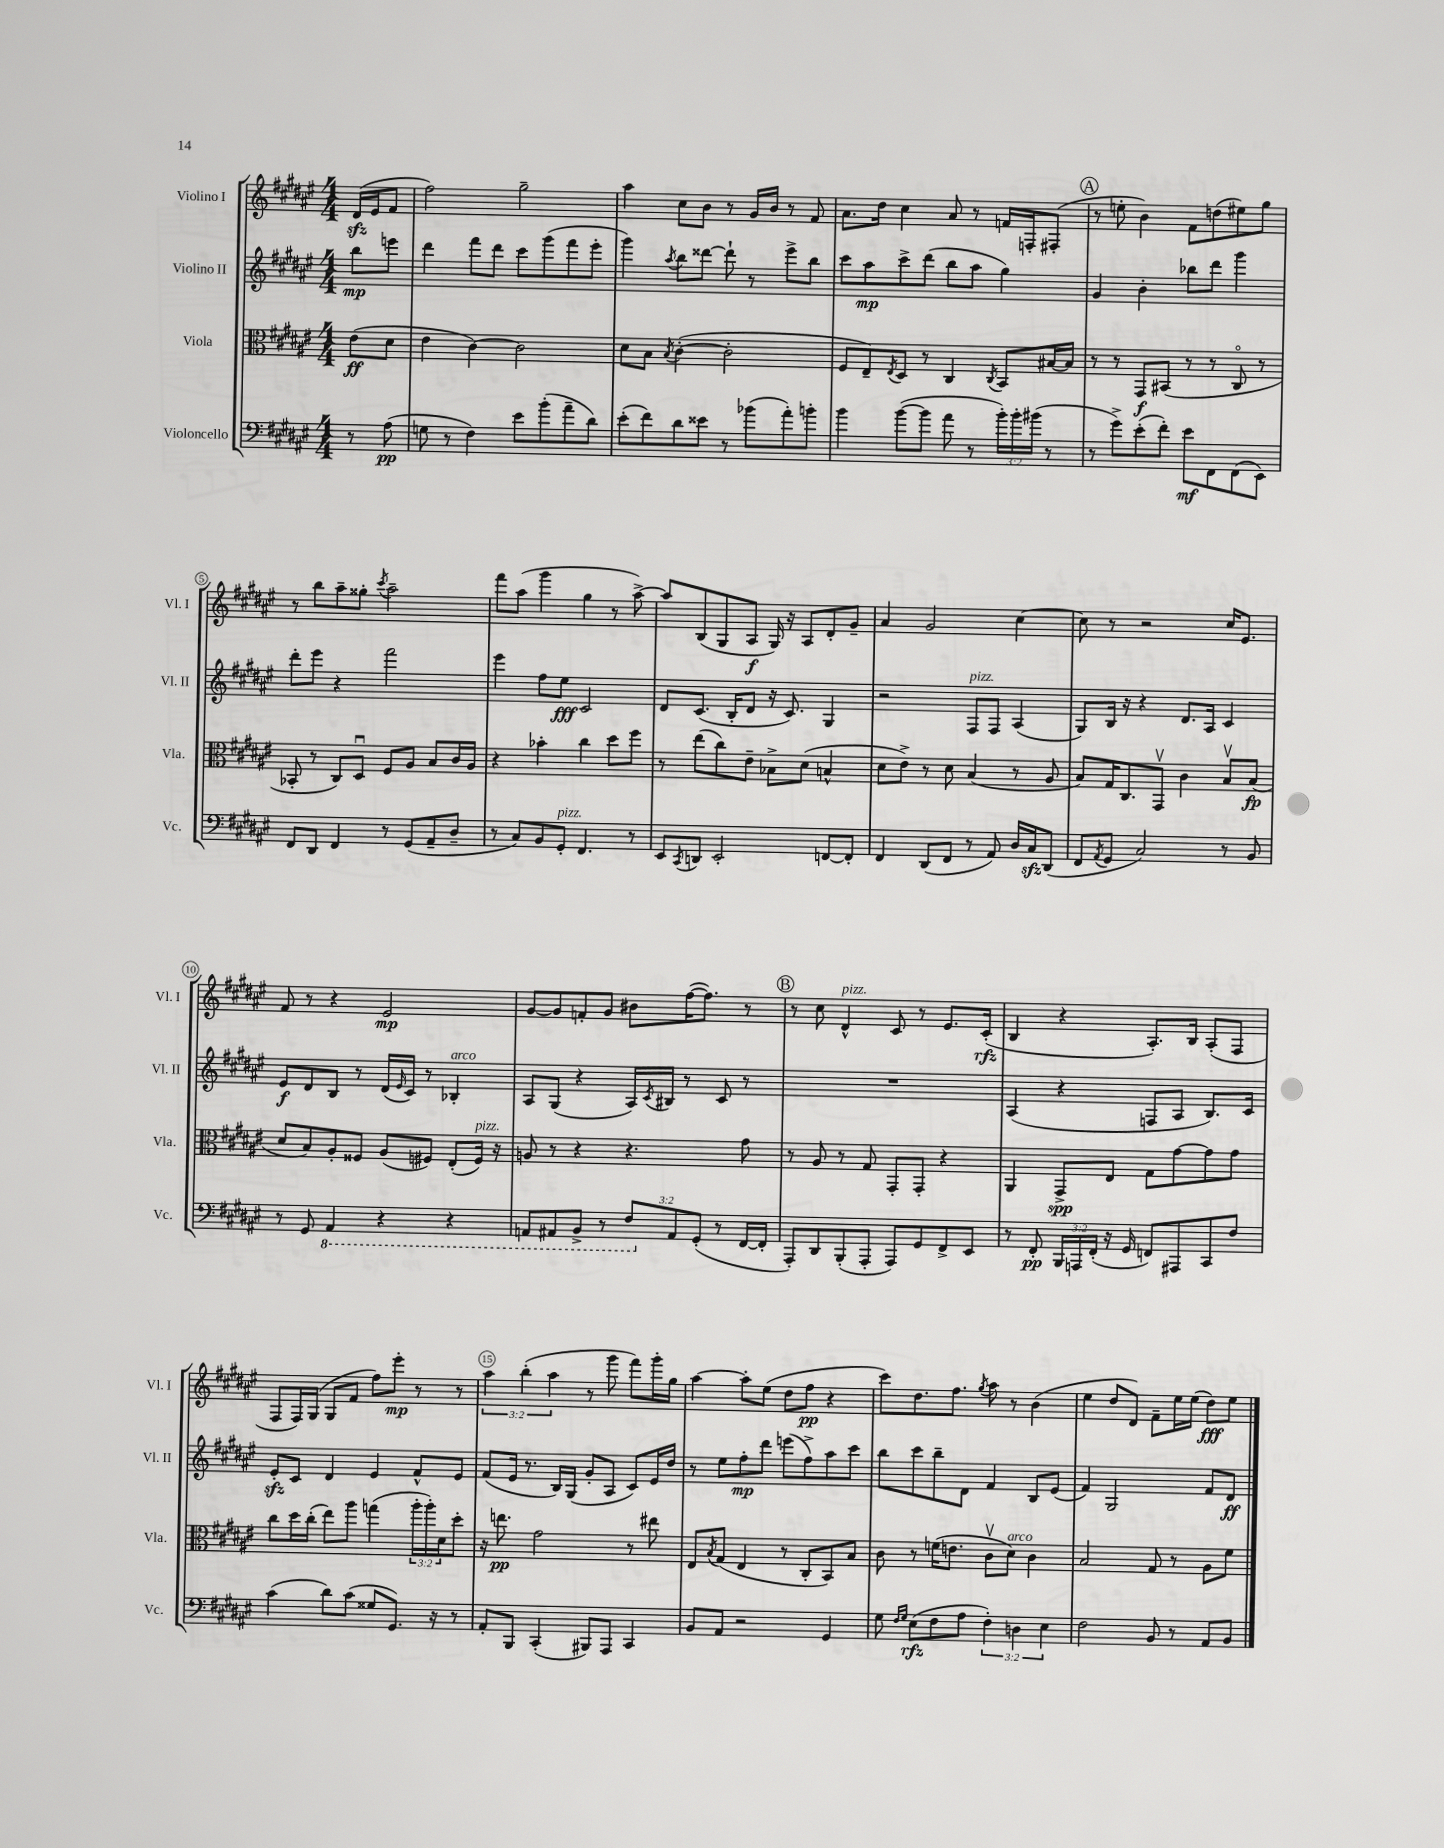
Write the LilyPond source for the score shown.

<<
\new StaffGroup <<
\new Staff = "s0" \with { instrumentName = "Violino I" shortInstrumentName = "Vl. I" } {
    \clef treble \key fis \major \numericTimeSignature \time 4/4 \override Staff.TupletNumber.text = #tuplet-number::calc-fraction-text \partial 4
    dis'16\sfz( eis'16 fis'8 |
    fis''2) gis''2-- |
    ais''4 cis''8 b'8 r8 gis'16 b'16 r8 fis'8 |
    ais'8. dis''16 cis''4 ais'8 r8 f'16 f16-. fis8-.( |
    \mark \markup { \circle "A" } r8 e''8-. b'4) fis'8 d''8( eis''8) gis''8 |
    r8 b''8 ais''8-- gisis''8-. \acciaccatura { cis'''8 } ais''2-- |
    fis'''8 ais''8( gis'''4 gis''4 r8 ais''8~->) |
    ais''8 b8( gis8 ais8\f gis16) r16 ais8 dis'8-. gis'8-- |
    ais'4 gis'2 cis''4~ |
    cis''8 r8 r2 cis''16 eis'8. |
    fis'8 r8 r4 eis'2\mp |
    gis'8~ gis'8 f'8-. gis'8 bis'8 fis''16~( fis''8.) r8 |
    \mark \markup { \circle "B" } r8 cis''8 dis'4-^^\markup { \italic "pizz." } cis'8 r8 eis'8. cis'16-.\rfz( |
    b4 r4 ais8.-.) b16 ais8-.( fis8 |
    fis8 fis16) gis16( gis8 fis'8 fis''8) eis'''8-.\mp r8 r8 |
    \tuplet 3/2 { ais''4 b''4-.( ais''4 } r8 gis'''8 fis'''8) gis'''16-. gis''16 |
    ais''4~ ais''8-. eis''8( dis''8 fis''8\pp r4 |
    cis'''8) dis''8. fis''8. \acciaccatura { gis''8 } ais''8 r8 b'4( |
    eis''4 dis''8 dis'8) fis'8-- eis''16 eis''16( dis''8\fff) eis''8 \bar "|." |
}
\new Staff = "s1" \with { instrumentName = "Violino II" shortInstrumentName = "Vl. II" } {
    \clef treble \key fis \major \numericTimeSignature \time 4/4 \partial 4
    b''8\mp e'''8 |
    dis'''4 fis'''8 dis'''8 cis'''8 gis'''8( fis'''8 eis'''8-. |
    gis'''4) \acciaccatura { ais''8 } b''8 disis'''8~ disis'''8-! r8 eis'''8-> b''8 |
    cis'''8 ais''8\mp cis'''8-> dis'''8( b''8 ais''8 gis''4) |
    \mark \markup { \circle "A" } gis'4 b'4-. bes''8 dis'''8 gis'''4 |
    dis'''8-. eis'''8 r4 fis'''2 |
    eis'''4 fis''8 eis''8\fff cis'2 |
    dis'8 cis'8.( b16-. dis'8 r16 cis'8.) gis4 |
    r2 fis8^\markup { \italic "pizz." } fis8 ais4( |
    gis8) b16 r16 r4 dis'8. ais16 cis'4 |
    eis'8\f dis'8 b8 r8 dis'16( \grace { eis'16 } cis'16) r8 bes4-.^\markup { \italic "arco" } |
    ais8 gis8( r4 ais16) \acciaccatura { cis'8 } bis16 r8 cis'8 r8 |
    \mark \markup { \circle "B" } R1 |
    ais4( r4 f8 ais8 b8.) cis'16 |
    eis'8-.\sfz cis'8 dis'4 eis'4 fis'8-^ eis'8 |
    fis'8( eis'16 r8. b16) gis16( gis'8-. ais8 cis'8) eis'16 dis''16 |
    r8 eis''8 fis''8-.\mp dis'''8 e'''8( fis''8->) ais''8 cis'''8 |
    b''8 cis'''8 b''8-- dis'8 fis'4 b8 eis'8( |
    fis'4) gis2 fis'8 dis'8\ff \bar "|." |
}
\new Staff = "s2" \with { instrumentName = "Viola" shortInstrumentName = "Vla." } {
    \clef alto \key fis \major \numericTimeSignature \time 4/4 \override Staff.TupletNumber.text = #tuplet-number::calc-fraction-text \partial 4
    eis'8\ff( dis'8 |
    eis'4 cis'4~) cis'2 |
    dis'8 b8 \acciaccatura { b8 } cis'4~-.( cis'2-. |
    fis8 eis8--) \acciaccatura { eis8 } dis8 r8 cis4 \acciaccatura { cis8 } b,8 bis16~ bis16 |
    \mark \markup { \circle "A" } r8 r8 gis,8\f bis,8( r8 r8 cis8\flageolet r8 |
    bes,8-. r8 cis8) dis8\downbow fis8 ais8 b8 cis'16 ais16 |
    r4 bes'4-. cis''4 dis''8 fis''8 |
    r8 eis''8( cis''8) eis'8-- bes8-> dis'8( b4-^ |
    dis'8 eis'8->) r8 dis'8 b4( r8 ais8 |
    b8) gis16 cis8. gis,8\upbow cis'4 b8\upbow b8\fp( |
    dis'8 b8) ais8-. fisis8 ais8( fis8) eis8-.( fis16^\markup { \italic "pizz." }) r16 |
    a8 r8 r4 r4. gis'8 |
    \mark \markup { \circle "B" } r8 ais8 r8 gis8 gis,8-. gis,8-. r4 |
    ais,4 gis,8->\spp eis8 gis8 gis'8~ gis'8 gis'8 |
    cis''8 dis''16 cis''16-.( eis''8) ais''8 g''4( \tuplet 3/2 { ais''16-. ais''16-.) dis'16 } dis''8-. |
    r16 e''8.\pp gis'2 r8 eis''8 |
    eis8 \acciaccatura { b8 } gis8( eis4 r8 cis8-. b,8) b8 |
    cis'8 r8 f'16( e'8. cis'8\upbow dis'8^\markup { \italic "arco" }) cis'4 |
    b2 gis8 r8 ais8 fis'8 \bar "|." |
}
\new Staff = "s3" \with { instrumentName = "Violoncello" shortInstrumentName = "Vc." } {
    \clef bass \key fis \major \numericTimeSignature \time 4/4 \override Staff.TupletNumber.text = #tuplet-number::calc-fraction-text \partial 4
    r8 ais8\pp( |
    g8 r8 fis4) eis'8 b'8-.( ais'8-- dis'8) |
    eis'8-.( fis'8) dis'8 eisis'8 r8 bes'8( ais'8-.) b'8-. |
    b'4 b'8~( b'8 ais'8 r8 \tuplet 3/2 { b'16-.) b'16-. bis'16( } r8 |
    \mark \markup { \circle "A" } r8 gis'8->) eis'8-.( fis'8-.) eis'8\mf fis,8 fis,8( eis,8) |
    fis,8 dis,8 fis,4 r8 gis,8( ais,8-- dis8-- |
    r8 cis8) b,8 gis,8-.^\markup { \italic "pizz." } fis,4. r8 |
    eis,8 \acciaccatura { cis,8 } d,8 eis,2-. f,8~ f,8-. |
    fis,4 dis,8( fis,8 r8 ais,8) dis16 cis16\sfz dis,8( |
    fis,8 \acciaccatura { ais,8 } gis,8 cis2) r8 b,8 |
    r8 gis,8 \ottava #-1 ais,,4 r4 r4 |
    a,,8 ais,,8 b,,8-> r8 \tuplet 3/2 { fis,8 \ottava #0 ais,8 gis,8-.( } r8 fis,16~ fis,16-. |
    \mark \markup { \circle "B" } ais,,8-.) dis,8 b,,8-.( ais,,8-. ais,,8) gis,8 fis,8-> eis,8 |
    r8 fis,8-.\pp \tuplet 3/2 { b,,16 a,,16 fis,16-.( } r16 gis,16 f,8) ais,,8 cis,8 fis8 |
    cis'4( dis'8) cis'8( gisis8 gis,8.) r16 r8 |
    ais,8-. b,,8 cis,4-.( bis,,8) ais,,8 cis,4 |
    b,8 ais,8 r2 gis,4 |
    gis8 \grace { fis16 gis16 } eis8\rfz( fis8 ais8 \tuplet 3/2 { fis4-.) d4 eis4 } |
    fis2 b,8 r8 ais,8 b,8 \bar "|." |
}
>>
>>
\layout { \context { \Score \override BarNumber.break-visibility = ##(#f #t #t) barNumberVisibility = #(every-nth-bar-number-visible 5) \override BarNumber.stencil = #(make-stencil-circler 0.1 0.3 ly:text-interface::print) } }
